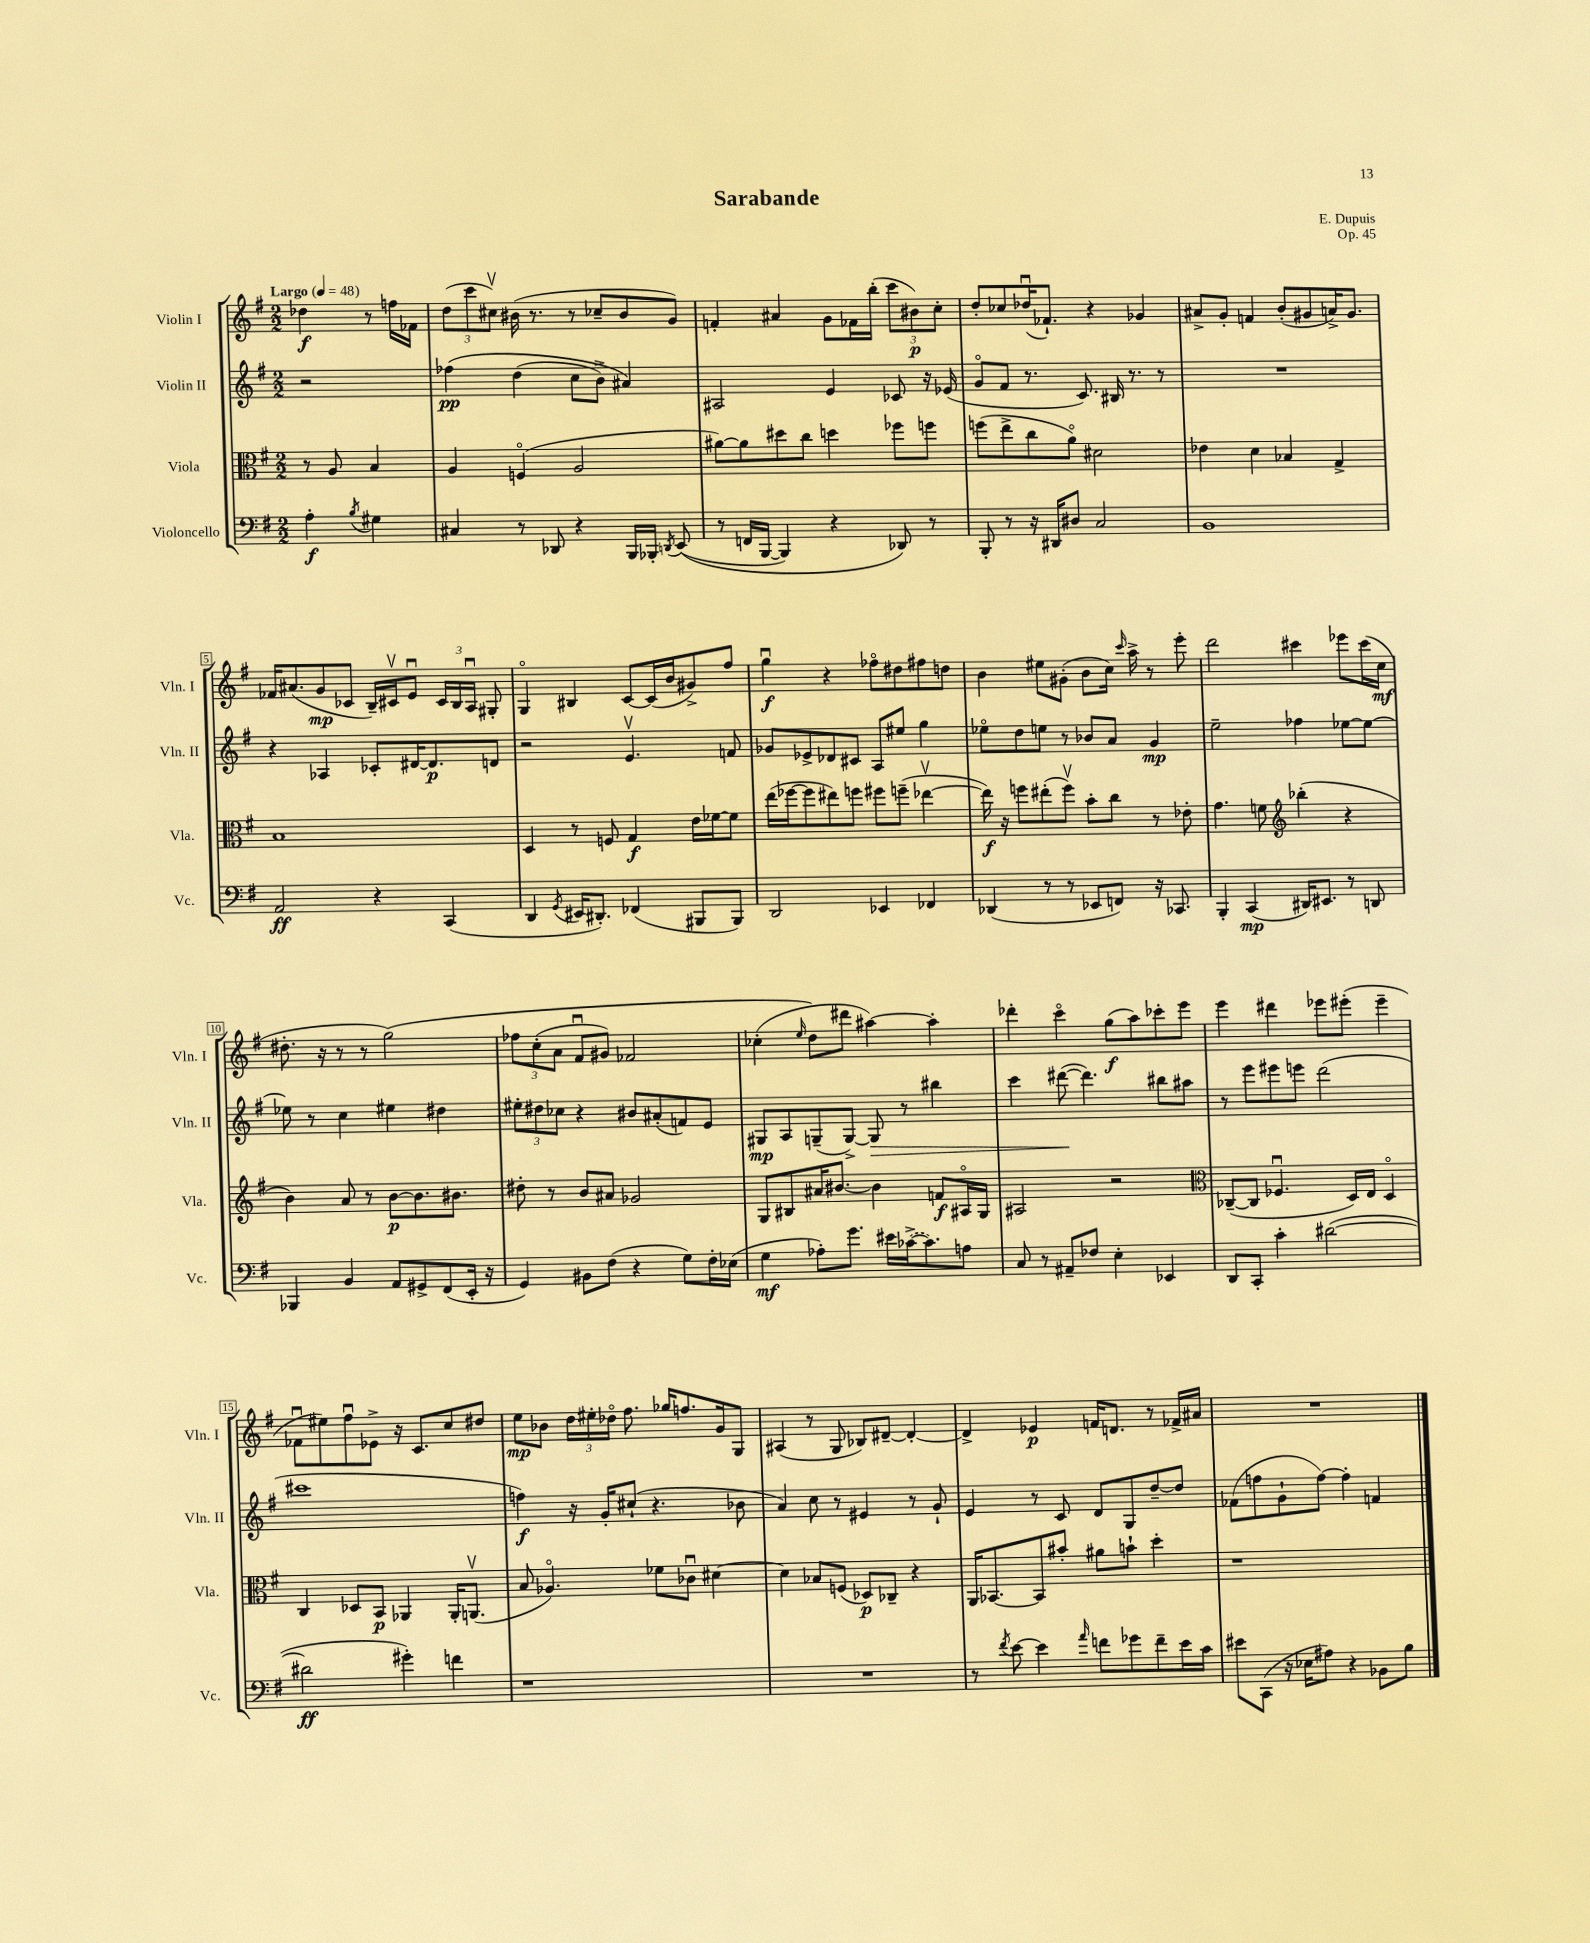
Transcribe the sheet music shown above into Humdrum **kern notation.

**kern	**kern	**kern	**kern
*staff4	*staff3	*staff2	*staff1
*clefF4	*clefC3	*clefG2	*clefG2
*k[f#]	*k[f#]	*k[f#]	*k[f#]
*M2/2	*M2/2	*M2/2	*M2/2
*MM48	*MM48	*MM48	*MM48
4A'\	8r	2r	4dd-\
.	8A/	.	.
8qB/	.	.	.
4G#\	4B/	.	8r
.	.	.	16ff\LL
.	.	.	16f-\JJ
=	=	=	=
4C#/	4A/	&(4ff-\	(12dd\L
.	.	.	12ccc\
.	.	.	12cc#v\J)
8r	(4Fo/	(4dd\	(16b#\
.	.	.	8.r
8DD-/	.	.	.
4r	2A/	8cc\L	8r
.	.	8b^\J)	8cc-~/L
16BBB/LL	.	4a#/&)	8b#/
16BBB-'/JJ	.	.	.
8qDD/	.	.	.
&((8EE/	.	.	8g/J)
=	=	=	=
8r	[8a#\L)	2A#/	4f'/
16FF/LL	8a#\]	.	.
[16BBB/JJ	.	.	.
4BBB/])	8dd#\	.	4a#/
.	8cc\J	.	.
4r	4dd\	4e/	8g\L
.	.	.	16f-\L
.	.	.	(16bb'\JJ
8DD-/&)	8ff-\L	8c-/	12ccc\L
.	.	.	12b#\)
8r	8ff\J	16r	.
.	.	.	12cc'\J
.	.	(16e-/	.
=	=	=	=
8BBB'/	(8ff\L	8go/L	8dd'/L
8r	8ee^\	8f#/J	8cc-/
16r	8cc\	8.r	(16dd-u/K
16DD#/LK	.	.	8.f-`/J)
8D#/J	8ao\J)	.	.
.	.	8.c/)	.
2C/	2d#\	.	4r
.	.	16B#/	.
.	.	8.r	.
.	.	.	4g-/
.	.	8r	.
=	=	=	=
1BB	4e-\	1r	8a#^/L
.	.	.	8g'/J
.	4d\	.	4f/
.	4B-/	.	(8b'/L
.	.	.	8g#/
.	4G^/	.	16a^/K)
.	.	.	8.g#/J
=	=	=	=
2AA/	1B	4r	16f-/LK
.	.	.	(8.a#/
.	.	4A-/	8g/
.	.	.	8c-/J
4r	.	8c-'/L	16B~/LL)
.	.	.	16c#v/J
.	.	[16d#/K	8eu/J
.	.	8.d#/]	.
(4CC/	.	.	24c#/LL
.	.	.	24B/
.	.	.	24Au/JJ
.	.	8d/J	8G#'/
=	=	=	=
4DD/	4D/	2r	4Go/
8qGG/	.	.	.
16EE#/LK	8r	.	4B#/
8.DD#'/J)	.	.	.
.	8F/	.	.
(4FF-/	4G/	4.ev/	[8c/L
.	.	.	(16c/]L
.	.	.	16b/J
8BBB#/L	16e\LL	.	8g#^/)
.	[16f-\J	.	.
8BBB#/J)	8f-\]J	8f/	8ff#/J
=	=	=	=
2DD/	(16ee\LL	8g-/L	4ggu\
.	[16ff-\J	.	.
.	8ff-\]	8e-^/	.
.	8ee#\)	8d-/	4r
.	8ff\J	8c#/J	.
4EE-/	8ff#\L	8A/L	8ff-o\L
.	(8ff~\J	8ee#/J	8dd#\
4FF-/	[4ee-v\	4gg\	8ff#\
.	.	.	8dd\J
=	=	=	=
(4DD-/	16ee-\])	8ee-o\L	4b\
.	16r	.	.
.	8ff\L	8dd\	.
8r	(8ee#'\	8ee\J	8ee#\L
8r	8ffv\J)	8r	(8g#'\J
8EE-/L	8b'\L	8b-/L	8b\L
8FF/J)	8cc\J	8a/J	16cc\Jk)
.	.	.	16qqccc/
.	.	.	16aa^\
16r	8r	4g/	8r
8.CC-/	.	.	.
.	8e-'\	.	8eee'\
=	=	=	=
4BBB'/	4.g\	2ee~\	2ddd\
(4CC/	.	.	.
.	8f\	.	.
*	*clefG2	*	*
16DD#/LK)	(4bb-'\	4ff-\	4ccc#\
8.EE#/J	.	.	.
8r	4r	[8ee-\L	8eee-\L
8DD/	.	8ee-\_J	(16ccc#\L
.	.	.	16cc\JJ
=	=	=	=
4BBB-/	4b\)	8ee-\]	8.dd#'\
.	.	8r	.
.	.	.	16r
4BB/	8a/	4cc\	8r
.	8r	.	8r
8AA/L	[8b\L	4ee#\	&(2gg\)
8GG#^/	8.b\]	.	.
(8FF#/	.	4dd#\	.
.	8.b#\J	.	.
16EE'/Jk	.	.	.
16r	.	.	.
=	=	=	=
4GG/)	8dd#'\	12ee#'\L	12ff-\L
.	.	12dd#\	(12cc'\
.	8r	.	.
.	.	12cc-\J	12a\J
8BB#\L	8b/L	4r	8f#u/L
(8F#\J	8a#/J	.	8g#/J)
4r	2g-/	8b#/L	2f-/
.	.	(8a#'/	.
8G\L)	.	8f/)	.
16F#'\L	.	8e/J	.
(16E-\JJ	.	.	.
=	=	=	=
4G\	8G/L	8G#/L	(4cc-'\
.	8B#/	8A/	.
.	.	.	16qqee/
8A-'\L)	16a#/K	(8G~/	8dd\L&)
.	[8.b#/J	.	.
8.g\J	.	[8G^/J)	8ddd#\J
.	4b#\]	8G/]	[4aa#\)
16e#\LL	.	.	.
([16c-^\J	.	8r	.
8.c-\])	.	.	.
.	8f/L	4bb#\	4aa#'\]
8A\J	16A#o/L	.	.
.	16G/JJ	.	.
=	=	=	=
8C/	2A#/	4ccc\	4ddd-'\
8r	.	.	.
8AA#~/L	.	([8ddd#\	4ccco\
8F-/J	.	4.ddd#\])	.
4E'\	2r	.	(8gg\L
.	.	.	8aa\)
4EE-/	.	8bb#\L	8ccc-'\
.	.	8aa#\J	8eee\J
=	=	=	=
*	*clefC3	*	*
8DD/L	([8C-~/L	8r	4eee\
8CC'/J	8C-/]J	8eee\L	.
4c'\	4.F-u/	8eee#\	4ddd#\
.	.	8eee\J	.
([2d#\	.	(2ddd\	8eee-\L
.	16D/LL)	.	(8eee#'\J
.	16E/JJ	.	.
.	4Do/	.	4eee#~\
=	=	=	=
2d#\]	4C/	1ccc#	8f-u\L
.	.	.	8ee#\)
.	8D-/L	.	8ff#u\
.	8BB/J	.	8e-^\J
4g#'\)	4AA-/	.	16r
.	.	.	8.c/L
4f\	16AA-'/LK	.	8cc/
.	(8.AAv/J	.	.
.	.	.	8dd#/J
=	=	=	=
1r	8B/	4ff\)	8ee\L
.	4.A-o/)	.	8b-\J
.	.	16r	24dd\LL
.	.	.	24ee#'\
.	.	16g'/LK	.
.	.	.	24dd-o\JJ
.	.	(8cc#`/J	8.ff#\
.	8f-\L	4.r	.
.	.	.	16gg-/LK
.	8c-u\J	.	8.ff/
.	[4d#\	.	.
.	.	.	16g/k
.	.	8b-\	8G/J
=	=	=	=
1r	4d#\]	4a/)	(4A#/
.	8B-/L	8cc\	8r
.	(8F/J	8r	8G/
.	8D-/L)	4e#/	8B-/L)
.	8C-~/J	.	[8d#~/J
.	4r	8r	4d#'/_
.	.	8g`/	.
=	=	=	=
8r	16AA/LK	4e/	4d#^/]
.	[8.BB-/	.	.
8qf#/	.	.	.
[8e\	.	.	.
4e\]	8BB-/]	8r	4e-/
.	8b#'/J	8c/	.
16qqa/	.	.	.
8f\L	8a#\L	8d/L	16f/LK
.	.	.	8.d/J
8g-\	8b`\J	8G/	.
8f~\	4dd'\	[8dd~/	8r
16e\L	.	8dd/]J	16f-^/LL
16c\JJ	.	.	16a#/JJ
=	=	=	=
8e#\L	1r	(8f-\L	1r
(8CC\J	.	8ff\	.
16r	.	8g`\	.
16E-\LK	.	.	.
8A#\J)	.	[8ff\J)	.
4r	.	4ff'\]	.
8BB-\L	.	4f/	.
8B\J	.	.	.
==	==	==	==
*-	*-	*-	*-
